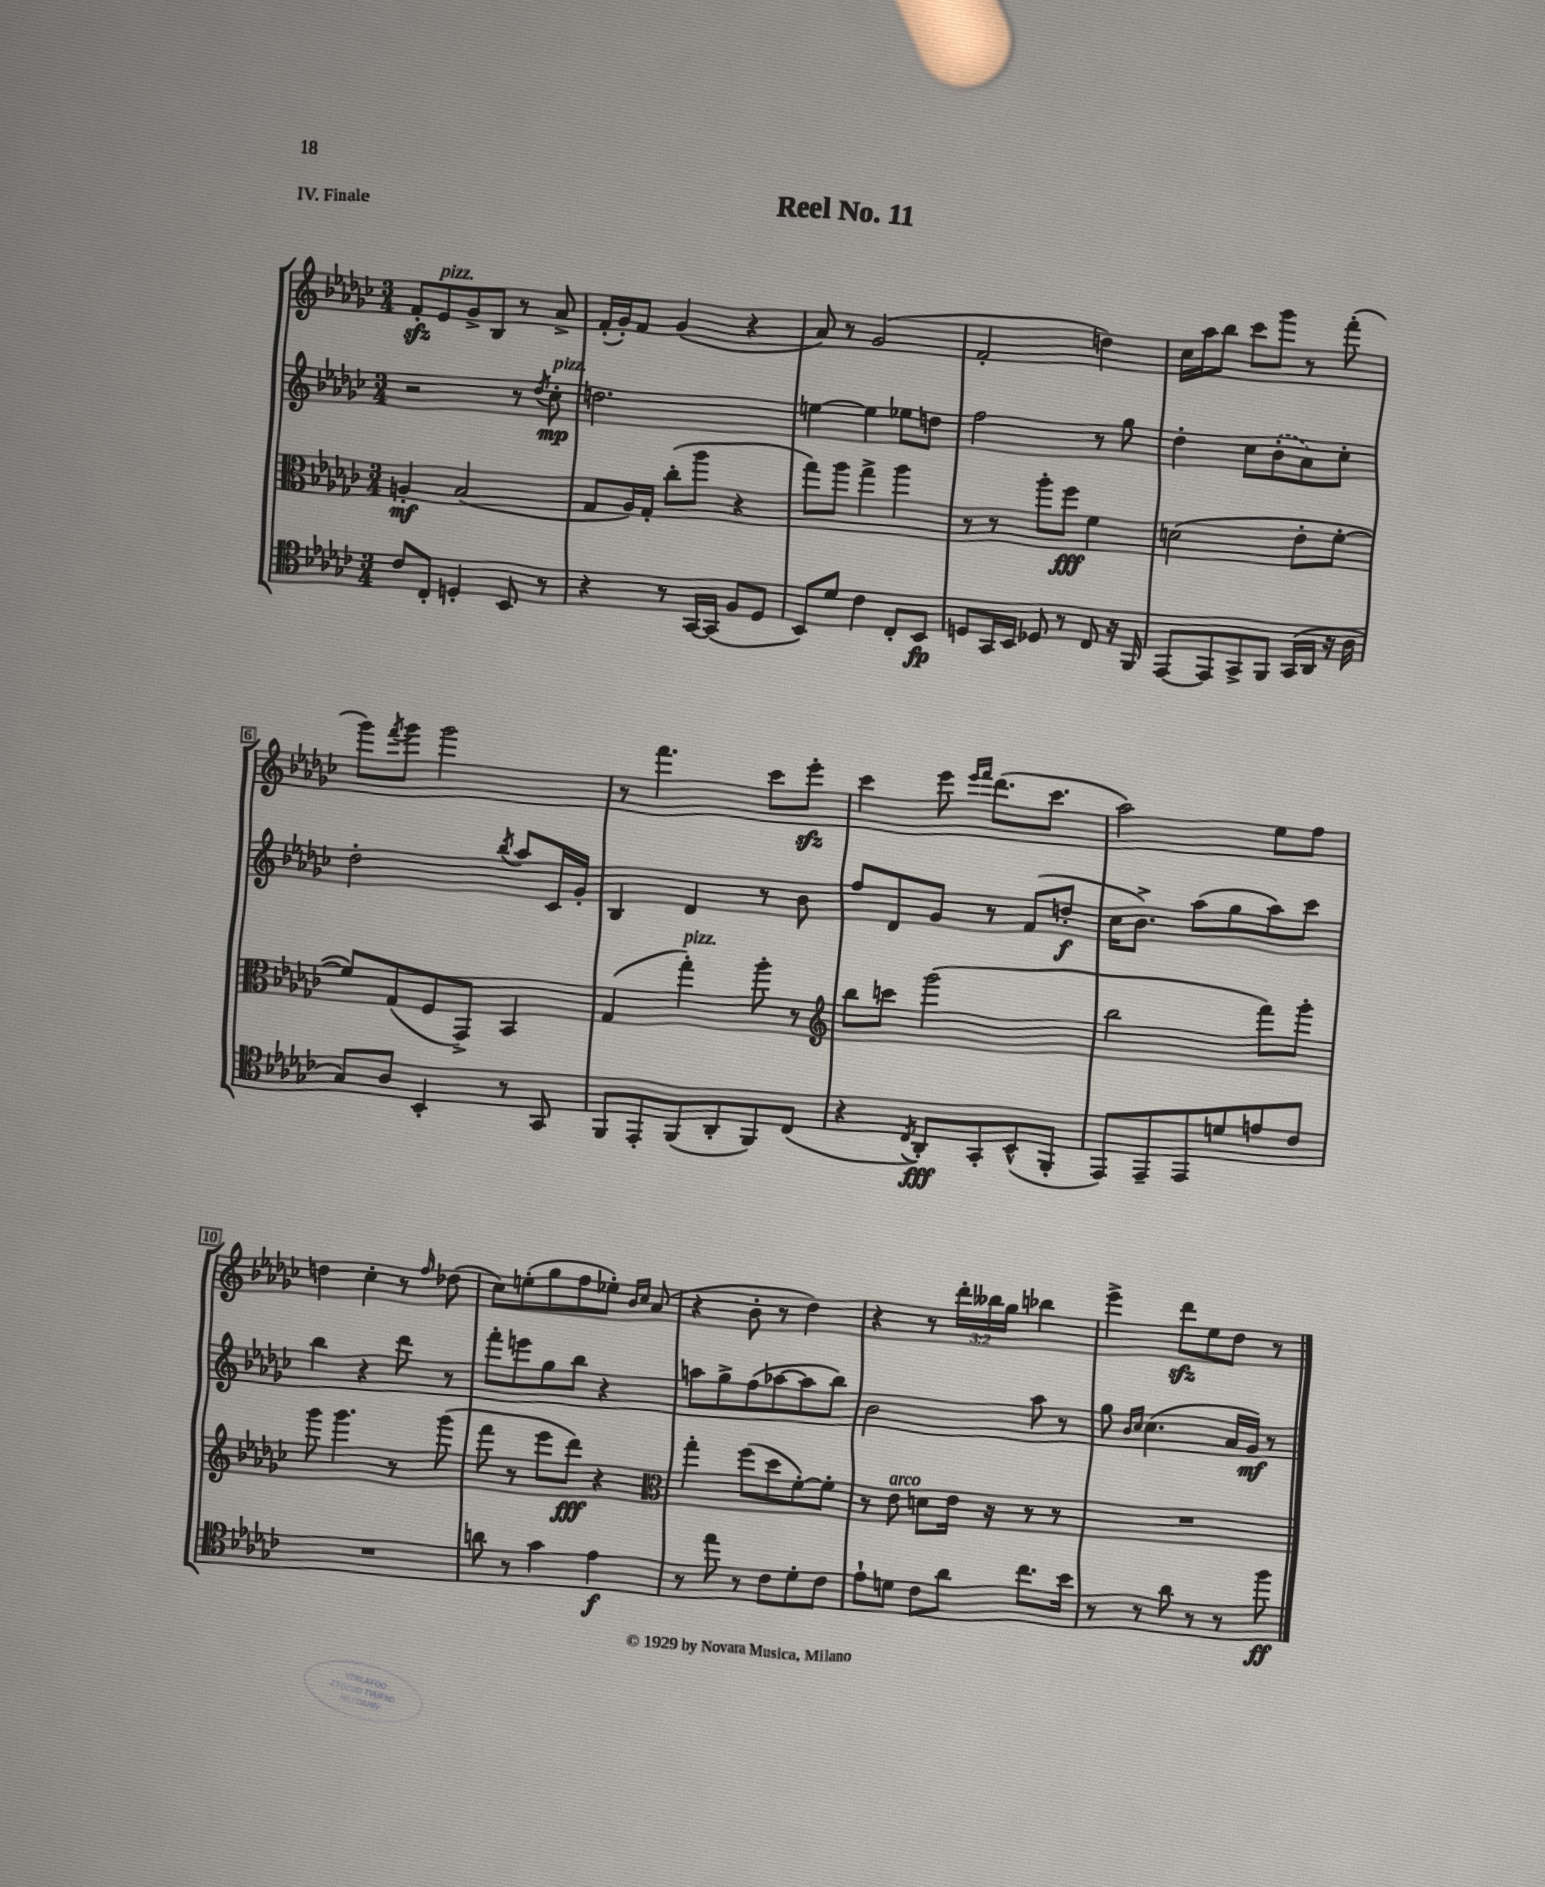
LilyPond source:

\header { title = "Reel No. 11" piece = "IV. Finale" }
<<
\new StaffGroup <<
\new Staff = "s0" {
    \clef treble \key ges \major \numericTimeSignature \time 3/4 \override Staff.TupletNumber.text = #tuplet-number::calc-fraction-text
    f'8-.\sfz ees'8^\markup { \italic "pizz." } ges'8-> bes8 r8 aes'8-> |
    f'16-.( ges'16-.) f'8 ges'4( r4 |
    aes'8) r8 ges'2( |
    f'2-. d''4) |
    ces''16 aes''16 bes''8 ces'''8 ges'''8 r8 f'''8-.( |
    ges'''8) \acciaccatura { f'''8 } ges'''8 ges'''2 |
    r8 f'''4. ces'''8 ees'''8-.\sfz |
    ces'''4 ees'''8 \grace { ees'''16 f'''16 } des'''8.( ces'''8. |
    aes''2) ees''8 f''8 |
    d''4 ces''4-. r8 \grace { f''16 } des''8( |
    ces''8) e''8-.( ges''8 f''8 ees''8-.) \grace { bes'16 ces''16 } aes'8( |
    r4 bes'8-. r8 des''4) |
    r4 r8 \tuplet 3/2 { des'''16-. beses''16 ges''16 } bes''4 |
    ees'''4-> des'''8\sfz ees''8 des''8 r8 \bar "|." |
}
\new Staff = "s1" {
    \clef treble \key ges \major \numericTimeSignature \time 3/4
    r2 r8 \acciaccatura { des''8 } ces''8-.\mp^\markup { \italic "pizz." } |
    d''2. |
    e''4~ e''4 ees''8 d''8 |
    f''2 r8 ges''8 |
    des''4-. ces''8 \once \slurDashed bes'8-.( aes'8) ces''8-. |
    des''2-. \acciaccatura { bes''8 } aes''8 ces'16 ges'16-. |
    bes4 des'4 r8 bes'8 |
    f''8 des'8 ges'8 r8 f'8( d''8-.\f |
    ces''16 bes'8.->) aes''8( ges''8 aes''8) ces'''8 |
    bes''4 r4 des'''8 r8 |
    f'''8-. e'''8 ges''8 bes''8 r4 |
    a''8 ges''8-> f''8( aes''8~ aes''8 bes''8) |
    bes'2 aes''8 r8 |
    ges''8 \grace { bes'16 ces''16 } ces''4.( aes'16 ges'16\mf) r8 \bar "|." |
}
\new Staff = "s2" {
    \clef alto \key ges \major \numericTimeSignature \time 3/4
    a4-.\mf bes2( |
    ges8 aes16) ges16-. ces''8-.( aes''8 r4 |
    ges''8) aes''8 ges''4-> aes''4 |
    r8 r8 aes''8-. f''8\fff f'4 |
    d'2( ees'8-. f'8~-. |
    f'8) ges8( f8 ges,8->) bes,4 |
    ges4( ges''4-.^\markup { \italic "pizz." }) aes''8-. r8 |
    \clef treble bes''8 c'''8 ges'''2( |
    bes''2 f'''8) ges'''8-. |
    ges'''8 ges'''4. r8 ges'''8( |
    f'''8 r8 ees'''8 des'''8\fff) r4 |
    \clef alto ges''4-. f''8( des''8 f'8~-.) f'8-. |
    r8 ees'8^\markup { \italic "arco" } d'8 ees'16 r16 r8 r8 |
    R2. \bar "|." |
}
\new Staff = "s3" {
    \clef tenor \key ges \major \numericTimeSignature \time 3/4
    ces'8 ces8-. d4-. bes,8 r8 |
    r4 r8 ges,16~ ges,16( f8 des8 |
    bes,8) des'8 ces'4 ces8-. bes,8\fp |
    d8 ges,16 bes,16 des8 r8 ces8 r16 f,16 |
    ees,8~ ees,8 ges,8-> f,8 ges,16( aes,16 r16 aes16 |
    ges8) aes8 bes,4-. r8 ges,8 |
    f,8 ees,8-. f,8( aes,8-. f,8) ces8( |
    r4 \acciaccatura { ces8 } aes,8-.\fff) ges,8-. bes,8-^( f,8-. |
    ees,8) ees,8-- ees,8 d'8 e'8 ces'8 |
    R2. |
    a'8 r8 ges'4 ees'4\f |
    r8 ees''8 r8 ces'8 des'8-. ces'8 |
    ees'8-! d'8 ces'8 aes'8 ces''8. bes'16 |
    r8 r8 aes'8 r8 r8 f''8\ff \bar "|." |
}
>>
>>
\layout { \context { \Score \override BarNumber.stencil = #(make-stencil-boxer 0.1 0.3 ly:text-interface::print) } }
